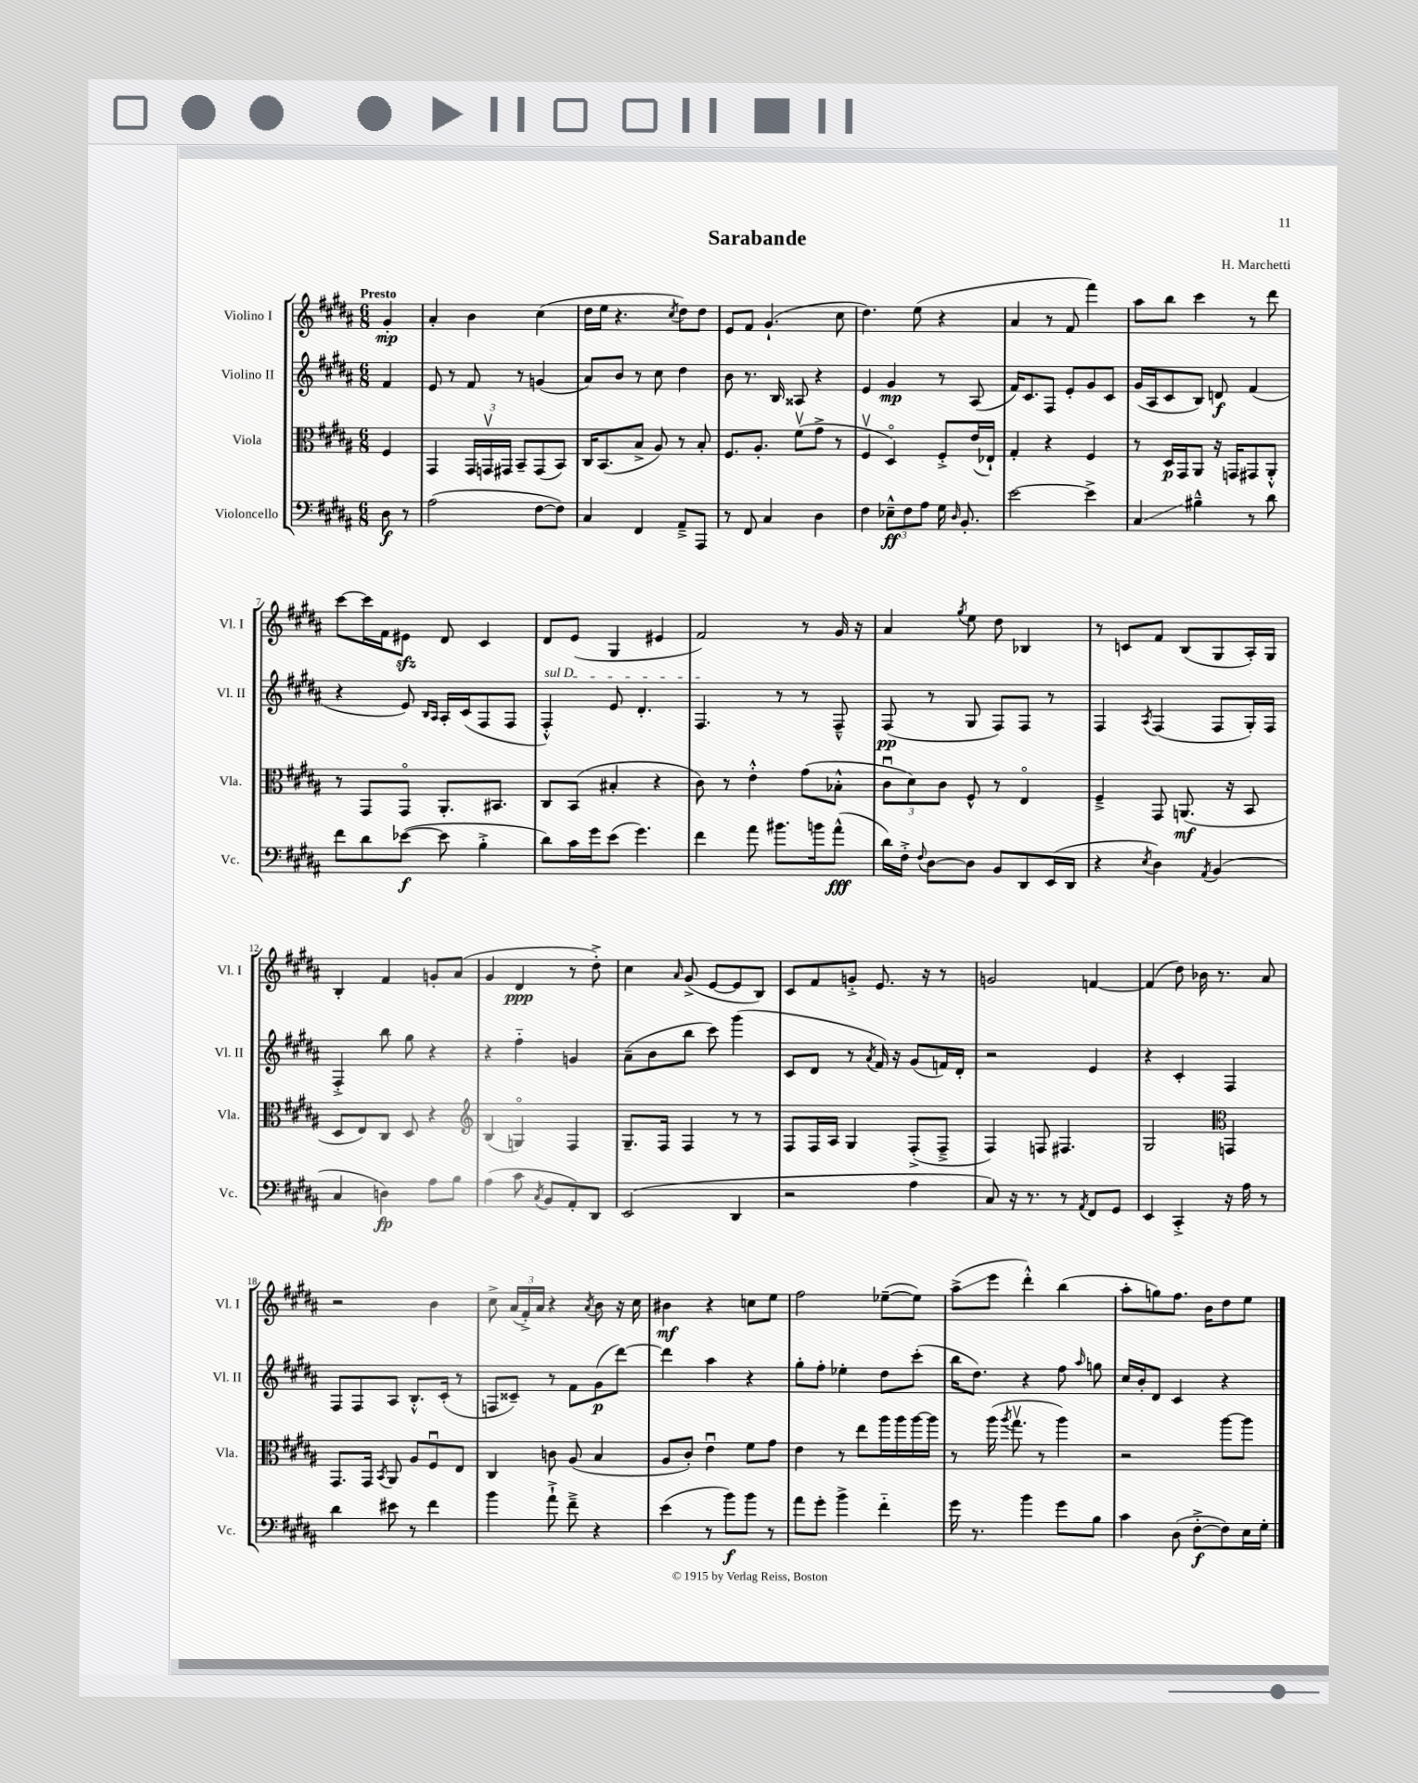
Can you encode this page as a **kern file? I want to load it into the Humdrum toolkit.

**kern	**kern	**kern	**kern
*staff4	*staff3	*staff2	*staff1
*clefF4	*clefC3	*clefG2	*clefG2
*k[f#c#g#d#a#]	*k[f#c#g#d#a#]	*k[f#c#g#d#a#]	*k[f#c#g#d#a#]
*M6/8	*M6/8	*M6/8	*M6/8
8D#	4F#	4f#	4g#'
8r	.	.	.
=	=	=	=
(2A#	4GG#	8e	4a#'
.	.	8r	.
.	24GG#	8f#	4b
.	24GGv	.	.
.	24GG#	.	.
.	8BB~	8r	.
[8F#	(8GG#	(4g	(4cc#
8F#])	8BB)	.	.
=	=	=	=
4C#	16C#	8a#)	16dd#
.	(8.BB	.	16ee
.	.	8b	4.r
4FF#	8B^	8r	.
.	8A#)	8cc#	.
.	.	.	8qcc#
8AA#~^	8r	4dd#	8dd#)
8AAA#	8B'	.	8dd#
=	=	=	=
8r	8.F#	8b	8e
8FF#	.	8.r	8f#
.	8.A#'	.	.
4C#	.	.	(4.g#`
.	.	16B	.
.	(8f#v	8A##	.
4D#	8g#^	4r	.
.	8r	.	8cc#
=	=	=	=
4F#	4F#v	4e	4.dd#)
12E-~^^	4D#o)	4g#	.
12F#	.	.	.
.	.	.	(8ee
12A#	.	.	.
16G#	8F#'^	8r	4r
16qqD#	.	.	.
8.BB'	.	.	.
.	(16e	(8A#	.
.	16E-`)	.	.
=	=	=	=
[2e	4G#'	16f#)	4a#
.	.	8.c#	.
.	4r	8F#	8r
.	.	8e'	8f#
4e^]	4F#	8g#	4fff#)
.	.	8c#	.
=	=	=	=
4C#	8r	(16g#	8aa#
.	.	16A#	.
.	16D#	8c#	8bb
.	16GG#	.	.
4B#~^^	8AA#	8B)	4ccc#
.	16r	8d	.
.	16GG	.	.
8r	8GG#	(4f#	8r
8d#	8AA#'^^	.	8ddd#
=	=	=	=
8f#	8r	4r	[8ccc#
8d#	8GG#	.	16ccc#]
.	.	.	16f#
([8e-	8GG#o	8e)	8e#
.	.	16qqB	.
.	.	16qqA#	.
8e-]	8.AA#'	16A#'	8d#
.	.	(16c#	.
4B'^	.	8F#	4c#
.	8.BB#	.	.
.	.	8F#	.
=	=	=	=
8d#)	8C#	4F#'^^)	8d#
16c#	(8BB	.	(8e
16g#	.	.	.
(8e	4B#'	8e	4G#
4.g#)	.	4.d#'	.
.	4r	.	4e#
=	=	=	=
4f#	8c#)	4.F#	2f#)
.	8r	.	.
8a#	4e'^^	.	.
8.b#	.	8r	.
.	(8g#	8r	8r
16b	.	.	.
(8a#^^	8B-'^^	8F#~^^	16g#
.	.	.	16r
=	=	=	=
16d#)	12c#u	(8F#	4a#
16F#'^	.	.	.
.	12d#)	.	.
8qqF#	.	.	.
[8D#	.	8r	.
.	12c#	.	.
.	.	.	8qgg#
8D#]	8F#^^	8G#	8ee
8BB	8r	8F#)	8dd#
8DD#	4Eo	8F#	4B-
(16EE	.	8r	.
16DD#	.	.	.
=	=	=	=
4r	4F#~^	4F#	8r
.	.	.	8c
8qE	.	8qA#	.
4D#)	8GG#	(4F#	8f#
.	(8.AA	.	(8B
8qAA#	.	.	.
(4BB	.	8F#	8G#
.	16r	.	.
.	8BB	16G#')	16A#')
.	.	16F#	16G#
=	=	=	=
4C#	8D#	4F#'^	4B'
.	8E)	.	.
4D)	8C#	8bb	4f#
.	8D#	8gg#	.
8A#	4r	4r	8g'
8B	.	.	(8a#
=	=	=	=
*	*clefG2	*	*
(4A#	(4B	4r	4g#
8c#	4Go)	4ff#'~	4d#
8qC#	.	.	.
8BB	.	.	.
8AA#')	4F#	4g	8r
8DD#	.	.	8dd#'^)
=	=	=	=
(2EE	8.G#~	(8a#~	4cc#
.	.	8b	.
.	16F#	.	.
.	.	.	16qqa#
.	4F#	8bb	(8g#^
.	.	8ccc#)	[8e
4DD#	8r	(4ggg#	8e]
.	8r	.	8B)
=	=	=	=
2r	8F#	8c#	8c#
.	16F#	8d#	8f#
.	16A#	.	.
.	4G#	8r	8g'^
.	.	8qa#	.
.	.	16f#)	8.e
.	.	16r	.
4A#	(8F#'^	(8g#	.
.	.	.	16r
.	8F#~^	16f)	8r
.	.	16d#'	.
=	=	=	=
8C#)	4F#)	2r	2g
16r	.	.	.
8.r	.	.	.
.	8F	.	.
8r	4.F#	.	.
8qAA#	.	.	.
8FF#	.	4e	[4f
8GG#	.	.	.
=	=	=	=
4EE	2G#	4r	(4f]
4CC#'^	.	4c#'	8dd#)
.	.	.	16b-
.	.	.	8.r
*	*clefC3	*	*
16r	4GG	4F#	.
16A#	.	.	.
8r	.	.	8a#
=	=	=	=
4d#	8.GG#	8F#	2r
.	.	8F#	.
.	16GG#	.	.
.	8qBB	.	.
8e#	8AA#	8A#	.
8r	8A#	8.B'^^	.
4f#	8F#u	.	4b
.	.	(16c#'	.
.	8E	8r	.
=	=	=	=
4b	4C#	8F	8cc#^
.	.	8c##~)	(24a#
.	.	.	24f#'^)
.	.	.	24a#
8a#`^	8c	8r	4r
8f#~^	(8A#	8f#	.
.	.	.	8qa#
4r	4B	(8g#	8b
.	.	[8ddd#)	16r
.	.	.	16cc#
=	=	=	=
(4e	8A#	4ddd#]	4b#
.	8c#')	.	.
8r	4eu	4aa#	4r
8b)	.	.	.
8b	8f#	4r	8cc
8r	8g#	.	8ee
=	=	=	=
8a#	4e	8gg#'	2ff#
8g#'	.	8ff#'	.
4b^	8r	4ee-'	.
.	8ee	.	.
4f#'~	16aa#	8dd#	([8ee-~
.	16aa#	.	.
.	[16aa#	(8ccc#'	8ee-])
.	16aa#]	.	.
=	=	=	=
16g#	8r	16bb	(8aa#^
8.r	.	8.dd#)	.
.	(16aa#	.	8eee
.	8qaa#	.	.
.	8.gg#v	.	.
4b	.	4r	4ddd#'^^)
.	8r	.	.
8g#	4aa#)	8ff#	(4bb
.	.	16qqaa#	.
8B	.	8gg	.
=	=	=	=
4c#	2r	16cc#	8aa#'
.	.	16b'	.
.	.	8d#	8gg)
(8D#	.	4c#	8.ff#
[8F#'^	.	.	.
.	.	.	16b
8F#])	[8aa#	4r	8dd#
16E	8aa#]	.	8ee
16G#'	.	.	.
==	==	==	==
*-	*-	*-	*-
